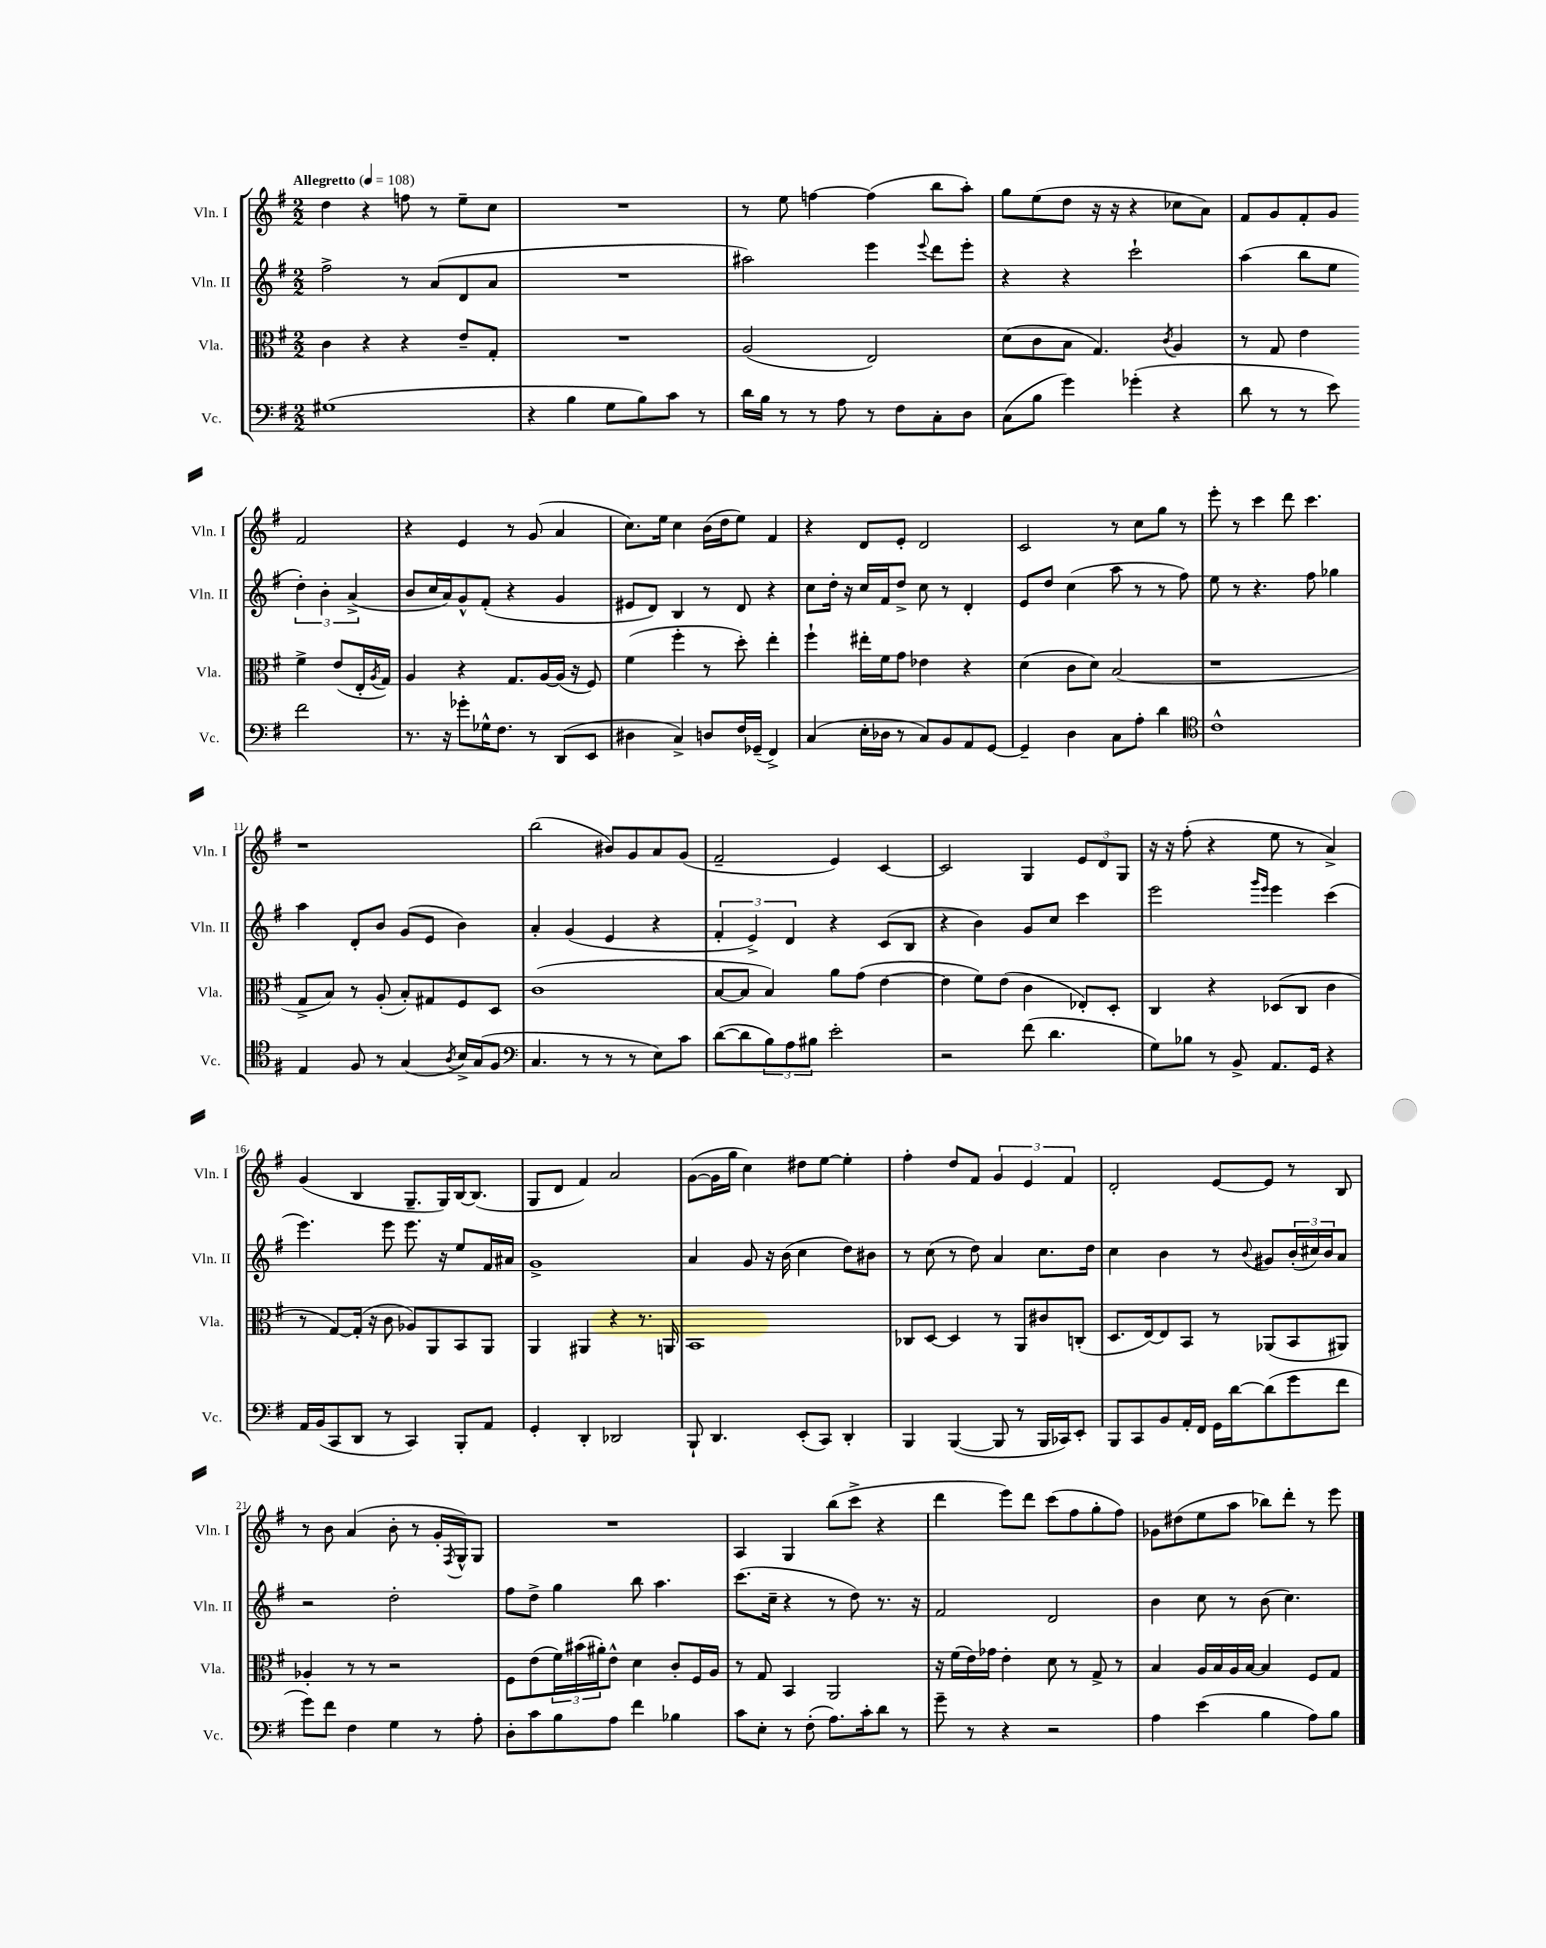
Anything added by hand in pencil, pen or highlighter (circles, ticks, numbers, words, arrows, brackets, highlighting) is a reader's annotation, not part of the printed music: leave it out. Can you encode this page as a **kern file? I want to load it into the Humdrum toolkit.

**kern	**kern	**kern	**kern
*staff4	*staff3	*staff2	*staff1
*clefF4	*clefC3	*clefG2	*clefG2
*k[f#]	*k[f#]	*k[f#]	*k[f#]
*M2/2	*M2/2	*M2/2	*M2/2
*MM108	*MM108	*MM108	*MM108
(1G#	4c	2ff#^	4dd
.	4r	.	4r
.	4r	8r	8ff
.	.	(8a	8r
.	8e~	8d	8ee~
.	8G'	8a	8cc
=	=	=	=
4r	1r	1r	1r
4B	.	.	.
8G	.	.	.
8B)	.	.	.
8c	.	.	.
8r	.	.	.
=	=	=	=
16d	(2A	2aa#)	8r
16B	.	.	.
8r	.	.	8ee
8r	.	.	[4ff
8A	.	.	.
8r	2E)	4eee	(4ff]
8F#	.	.	.
.	.	8qqeee	.
8C'	.	8ddd	8bb
8D	.	8eee'	8aa')
=	=	=	=
(8C	(8d	4r	8gg
8B	8c	.	(8ee
4g)	8B	4r	8dd
.	4.G)	.	16r
.	.	.	16r
(4g-'	.	2ccc`	4r
.	8qc	.	.
4r	4A	.	8cc-
.	.	.	8a)
=	=	=	=
8d	8r	(4aa	8f#
8r	8G	.	8g
8r	4e	8bb	8f#'
8e)	.	8ee	8g
2f#	4f#^	6dd')	2f#
.	.	6b'	.
.	(8e	.	.
.	.	(6a^	.
.	16E'	.	.
.	8qA	.	.
.	16G)	.	.
=	=	=	=
8.r	4A	8b	4r
.	.	16cc	.
16r	.	16a)	.
8g-'	4r	8g^^	4e
16G-^^	.	(8f#'	.
8.F#	.	.	.
.	8.G	4r	8r
8r	.	.	(8g
.	[16A	.	.
(8DD	(16A]	4g	4a
.	16r	.	.
8EE	8F#)	.	.
=	=	=	=
4D#	(4f#	8e#	8.cc)
.	.	8d)	.
.	.	.	16ee
4C^)	4ff#'	4B	4cc
8D	8r	8r	(16b
.	.	.	16dd
16F#	8dd')	8d	8ee)
(16GG-~	.	.	.
4FF#^)	4ee'	4r	4f#
=	=	=	=
(4C	4ff#`	8cc	4r
.	.	16dd'	.
.	.	16r	.
16E'	16ee#'	16cc	8d
16D-	16f#	16f#	.
8r	8g	8dd^	8e'
8C)	4e-	8cc	2d
8BB	.	8r	.
8AA	4r	4d'	.
[8GG	.	.	.
=	=	=	=
4GG~]	(4d	8e	2c
.	.	8dd	.
4D	8c	(4cc	.
.	8d)	.	.
8C	(2B	8aa	8r
8A'	.	8r	8cc
4d	.	8r	8gg
.	.	8ff#)	8r
=	=	=	=
*clefC4	*	*	*
1c^^	1r	8ee	8eee'
.	.	8r	8r
.	.	4.r	4ccc
.	.	.	8ddd
.	.	8ff#	4.ccc
.	.	4gg-	.
=	=	=	=
4E	8G^	4aa	1r
.	8B)	.	.
8F#	8r	8d'	.
8r	(8A'	8b	.
(4G	8B')	(8g	.
.	8G#	8e	.
8qA	.	.	.
16B^)	8F#	4b)	.
(16G	.	.	.
8F#	8D	.	.
=	=	=	=
*clefF4	*	*	*
4.C	(1c	4a'	(2bb
.	.	(4g	.
8r	.	.	.
8r	.	4e	8b#)
8r	.	.	8g
8E)	.	4r	8a
8c	.	.	(8g
=	=	=	=
([8d	[8B	6f#'	2f#~
8d]	8B]	.	.
.	.	6e^)	.
12B)	4B)	.	.
12A	.	6d	.
12B#	.	.	.
2e'	8a	4r	4e)
.	(8g	.	.
.	[4e	(8c	[4c
.	.	8B	.
=	=	=	=
2r	4e]	4r	2c]
.	8f#)	4b)	.
.	(8e	.	.
(8f#	4c	8g	4G
4.d	.	8cc	.
.	8E-')	4ccc	12e
.	.	.	12d
.	8D'	.	.
.	.	.	12G
=	=	=	=
8G)	4C	2eee	16r
.	.	.	16r
8B-	.	.	(8ff#'
8r	4r	.	4r
8BB^	.	.	.
.	.	16qqggg	.
.	.	16qqeee	.
8.AA	(8D-	4eee	8ee
.	8C	.	8r
16GG	.	.	.
4r	4c	(4ccc	4a^)
=	=	=	=
16AA	8r	4.eee)	(4g
(16BB	.	.	.
8CC	[8G)	.	.
8DD	(16G']	.	4B
.	16r	.	.
8r	8c	8eee	.
4CC)	8A-)	8.eee	8.G~
.	8AA	.	.
.	.	16r	16G)
8BBB'	8BB	8ee	[16B
.	.	.	(8.B]
8AA	8AA	16f#	.
.	.	16a#	.
=	=	=	=
4GG'	4AA	1g^	8G
.	.	.	8d
4DD'	4AA#	.	4f#)
2DD-	4r	.	2a
.	8.r	.	.
.	16AA	.	.
=	=	=	=
8BBB`	1BB	4a	([8g
4.DD	.	.	16g]
.	.	.	16gg
.	.	8g	4cc)
.	.	16r	.
.	.	(16b	.
(8EE'	.	4cc	8dd#
8CC)	.	.	[8ee
4DD'	.	8dd)	4ee']
.	.	8b#	.
=	=	=	=
4BBB	8C-	8r	4ff#'
.	[8D	(8cc	.
([4BBB	4D]	8r	8dd
.	.	8dd)	8f#
8BBB]	8r	4a	6g
8r	8AA	.	.
.	.	.	6e
16BBB	8c#	8.cc	.
16CC-)	.	.	.
.	.	.	6f#
8EE'	(8C'	.	.
.	.	16dd	.
=	=	=	=
8BBB	8.D	4cc	2d'
8CC	.	.	.
.	[16E)	.	.
8BB	8E]	4b	.
16AA'	8BB	.	.
16FF#	.	.	.
16GG	8r	8r	[8e
[16d	.	.	.
.	.	8qqb	.
(8d]	(8AA-	8g#	8e]
8g	8BB	(24b'	8r
.	.	24cc#)	.
.	.	24b	.
8f#	8AA#)	8a	8B
=	=	=	=
8g)	4A-'	2r	8r
8f#	.	.	8b
4F#	8r	.	(4a
.	8r	.	.
4G	2r	2dd'	8b'
.	.	.	8r
8r	.	.	16g'
.	.	.	8qF#
.	.	.	16G^^)
8A'	.	.	8G
=	=	=	=
8D'	8F#	8ff#	1r
8c	(8e	8dd^	.
8B	24f#)	4gg	.
.	(24b#	.	.
.	24a#')	.	.
8A	8e^^	.	.
4f#	4d	8bb	.
.	.	4.aa	.
4B-	8c'	.	.
.	16F#	.	.
.	16A	.	.
=	=	=	=
8c	8r	(8.ccc	4A
8E'	8G	.	.
.	.	16cc~	.
8r	4BB	4r	4G
(8F#'	.	.	.
8.A)	2AA	8r	(8bb
.	.	8dd)	8ccc^
16c'	.	.	.
8d	.	8.r	4r
8r	.	.	.
.	.	16r	.
=	=	=	=
8g~	16r	2f#	4ddd
.	(16f#	.	.
8r	16e)	.	.
.	16g-	.	.
4r	4e'	.	8eee)
.	.	.	8ddd
2r	8d	2d	(8ccc
.	8r	.	8ff#
.	8G^	.	8gg'
.	8r	.	8ff#)
=	=	=	=
4A	4B	4b	8g-
.	.	.	(8dd#
(4e	16A	8cc	8ee
.	16B	.	.
.	16A	8r	8aa
.	[16B	.	.
4B	4B]	(8b	8bb-)
.	.	4.cc)	8ddd'
8A)	8F#	.	8r
8B	8G	.	8eee
==	==	==	==
*-	*-	*-	*-
